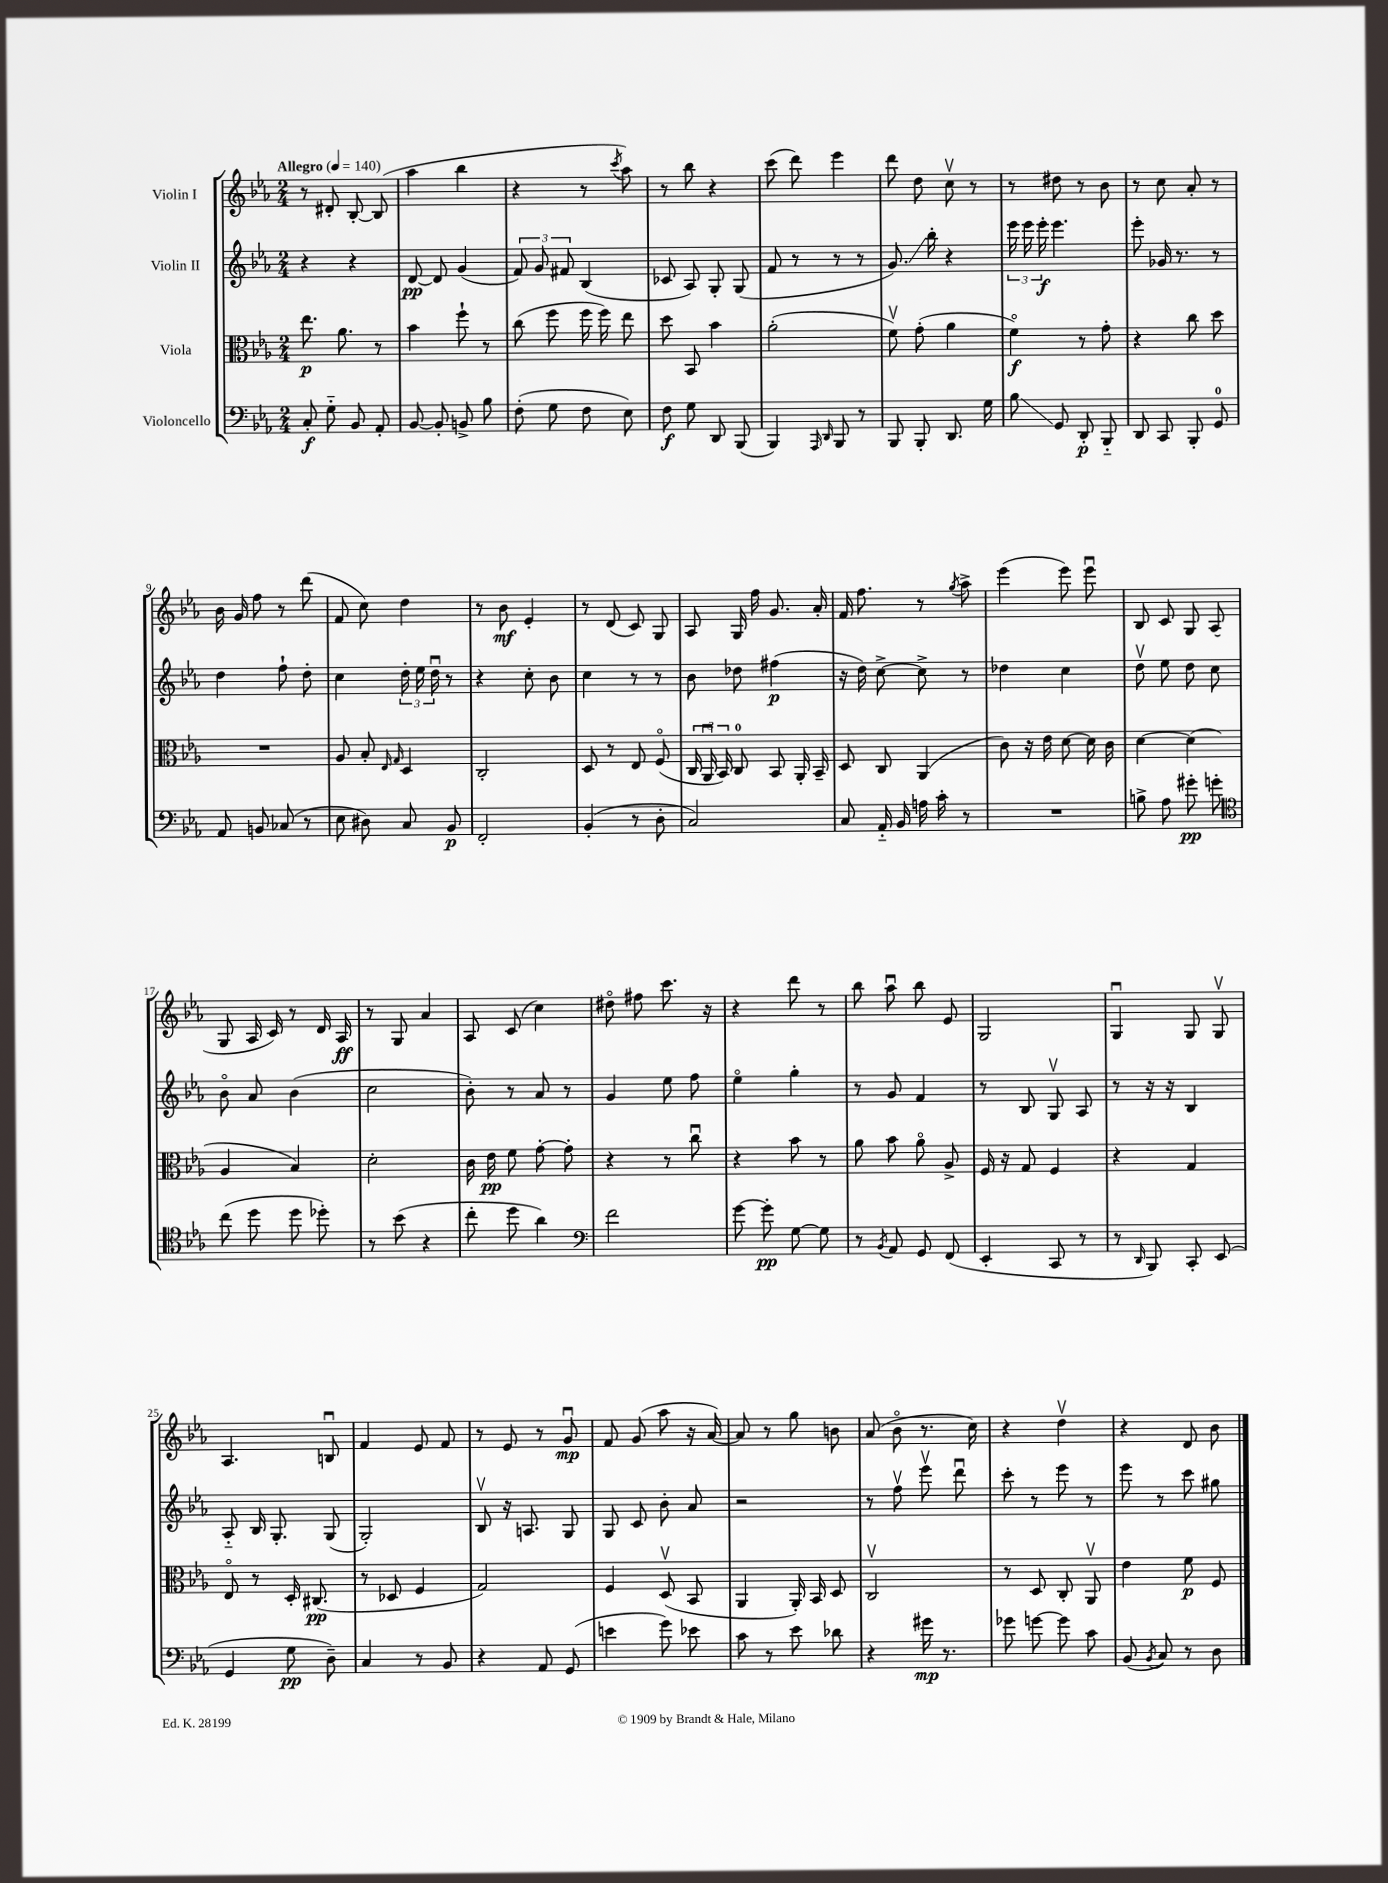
<<
\new StaffGroup <<
\new Staff = "s0" \with { instrumentName = "Violin I" } {
    \clef treble \key ees \major \numericTimeSignature \time 2/4 \tempo "Allegro" 4 = 140
    \autoBeamOff r8 dis'8-. bes8~-. bes8( |
    aes''4 bes''4 |
    r4 r8 \acciaccatura { c'''8 } aes''8) |
    r8 bes''8 r4 |
    c'''8( d'''8) ees'''4 |
    d'''8 d''8 c''8\upbow r8 |
    r8 dis''8 r8 bes'8 |
    r8 c''8 aes'8-. r8 |
    bes'16 g'16 f''8 r8 d'''8( |
    f'8 c''8) d''4 |
    r8 bes'8\mf ees'4-. |
    r8 d'8( c'8) g8 |
    aes8 g16 f''16 g'8. aes'16-. |
    f'16 f''8. r8 \acciaccatura { g''8 } aes''8-> |
    ees'''4( ees'''8) ees'''8\downbow |
    bes8 c'8 g8 aes8( |
    g8 aes16 c'16) r8 d'16 aes16\ff |
    r8 g8 aes'4 |
    aes8 c'8( c''4) |
    dis''8\flageolet fis''8 c'''8. r16 |
    r4 d'''8 r8 |
    bes''8 aes''8\downbow bes''8 ees'8 |
    g2 |
    g4\downbow g8 g8\upbow |
    aes4. b8\downbow |
    f'4 ees'8 f'8 |
    r8 ees'8 r8 g'8\downbow\mp |
    f'8 g'8( aes''8 r16 aes'16~) |
    aes'8 r8 g''8 b'8 |
    aes'8( bes'8\flageolet r8. c''16) |
    r4 d''4\upbow |
    r4 d'8 bes'8 \bar "|." |
}
\new Staff = "s1" \with { instrumentName = "Violin II" } {
    \clef treble \key ees \major \numericTimeSignature \time 2/4
    \autoBeamOff r4 r4 |
    d'8~\pp d'8 g'4( |
    \tuplet 3/2 { f'8) g'8 fis'8 } bes4( |
    ces'8 aes8) g8-. g8( |
    f'8 r8 r8 r8 |
    g'8.\glissando) bes''16-. r4 |
    \tuplet 3/2 { ees'''16 ees'''16 ees'''16-.\f } ees'''4. |
    ees'''8-. ges'16 r8. r8 |
    d''4 f''8-! d''8-. |
    c''4 \tuplet 3/2 { d''16-. ees''16 d''16\downbow } r8 |
    r4 c''8-. bes'8 |
    c''4 r8 r8 |
    bes'8 des''8 fis''4\p( |
    r16 d''16) c''8~-> c''8-> r8 |
    des''4 c''4 |
    d''8\upbow ees''8 d''8 c''8 |
    bes'8\flageolet aes'8 bes'4( |
    c''2 |
    bes'8-.) r8 aes'8 r8 |
    g'4 ees''8 f''8 |
    ees''4\flageolet g''4-. |
    r8 g'8 f'4 |
    r8 bes8 g8\upbow aes8 |
    r8 r16 r16 bes4 |
    aes8-_ bes16 g8.-. g8( |
    g2-.) |
    bes8\upbow r16 a8. g8 |
    g8 c'8 bes'8-. aes'8 |
    r2 |
    r8 f''8\upbow ees'''8\upbow d'''8\downbow |
    c'''8-. r8 ees'''8 r8 |
    ees'''8 r8 c'''8 gis''8 \bar "|." |
}
\new Staff = "s2" \with { instrumentName = "Viola" } {
    \clef alto \key ees \major \numericTimeSignature \time 2/4
    \autoBeamOff ees''8.\p aes'8. r8 |
    bes'4 f''8-! r8 |
    c''8( f''8 f''16 f''16) ees''8 |
    d''8 bes,8 bes'4 |
    aes'2-.( |
    f'8\upbow) g'8-.( aes'4 |
    f'4\flageolet\f) r8 g'8-. |
    r4 c''8 d''8 |
    R2 |
    aes8 bes8-. \grace { ees16 g16 } d4 |
    c2-. |
    d8 r8 ees8 f8\flageolet( |
    \tuplet 3/2 { c16 aes,16\downbow bes,16) } c8-0 bes,8 aes,16-. bes,16-- |
    d8 c8 aes,4( |
    c'8) r16 ees'16 d'8~ d'16 c'16 |
    d'4~ d'4( |
    aes4 bes4) |
    d'2-. |
    c'16 ees'16\pp f'8 g'8~-. g'8-. |
    r4 r8 c''8\downbow |
    r4 bes'8 r8 |
    aes'8 bes'8 aes'8\flageolet aes8-> |
    f16 r16 g8 f4 |
    r4 g4 |
    ees8\flageolet r8 d16-. cis8.\pp( |
    r8 des8 f4 |
    g2) |
    f4 d8\upbow( bes,8 |
    aes,4 aes,16-.) bes,16 d8 |
    c2\upbow |
    r8 d8 c8-. aes,8\upbow |
    ees'4 f'8\p f8 \bar "|." |
}
\new Staff = "s3" \with { instrumentName = "Violoncello" } {
    \clef bass \key ees \major \numericTimeSignature \time 2/4
    \autoBeamOff c8-.\f g8-_ bes,8 aes,8-. |
    bes,8~ bes,8-. b,8-> bes8 |
    f8-.( g8 f8 ees8) |
    f8\f g8 d,8 bes,,8( |
    bes,,4) \grace { aes,,16 d,16 } bes,,8 r8 |
    bes,,8 bes,,8-. d,8. g16 |
    bes8\glissando g,8 d,8-.\p bes,,8-_ |
    d,8 c,8 bes,,8-. g,8-0 |
    aes,8 b,8 ces8( r8 |
    ees8 dis8) c8 bes,8\p |
    f,2-. |
    bes,4-.( r8 d8-. |
    c2) |
    c8 aes,16-_ bes,16 a16 c'16-. r8 |
    R2 |
    b8-> aes8 gis'8-.\pp g'8-. |
    \clef tenor c''8( d''8 d''8 des''8-.) |
    r8 bes'8( r4 |
    c''8-. d''8 aes'4) |
    \clef bass f'2 |
    g'8~ g'8-.\pp g8~ g8 |
    r8 \acciaccatura { bes,8 } aes,8 g,8 f,8( |
    ees,4-. c,8 r8 |
    r8 \grace { d,16 } bes,,8) c,8-. ees,8( |
    g,4 g8\pp d8--) |
    c4 r8 bes,8 |
    r4 aes,8 g,8( |
    e'4 g'8) ees'8 |
    c'8 r8 ees'8 des'8 |
    r4 gis'16\mp r8. |
    ges'8 g'8~ g'8 c'8 |
    bes,8( \acciaccatura { bes,8 } c8) r8 d8 \bar "|." |
}
>>
>>
